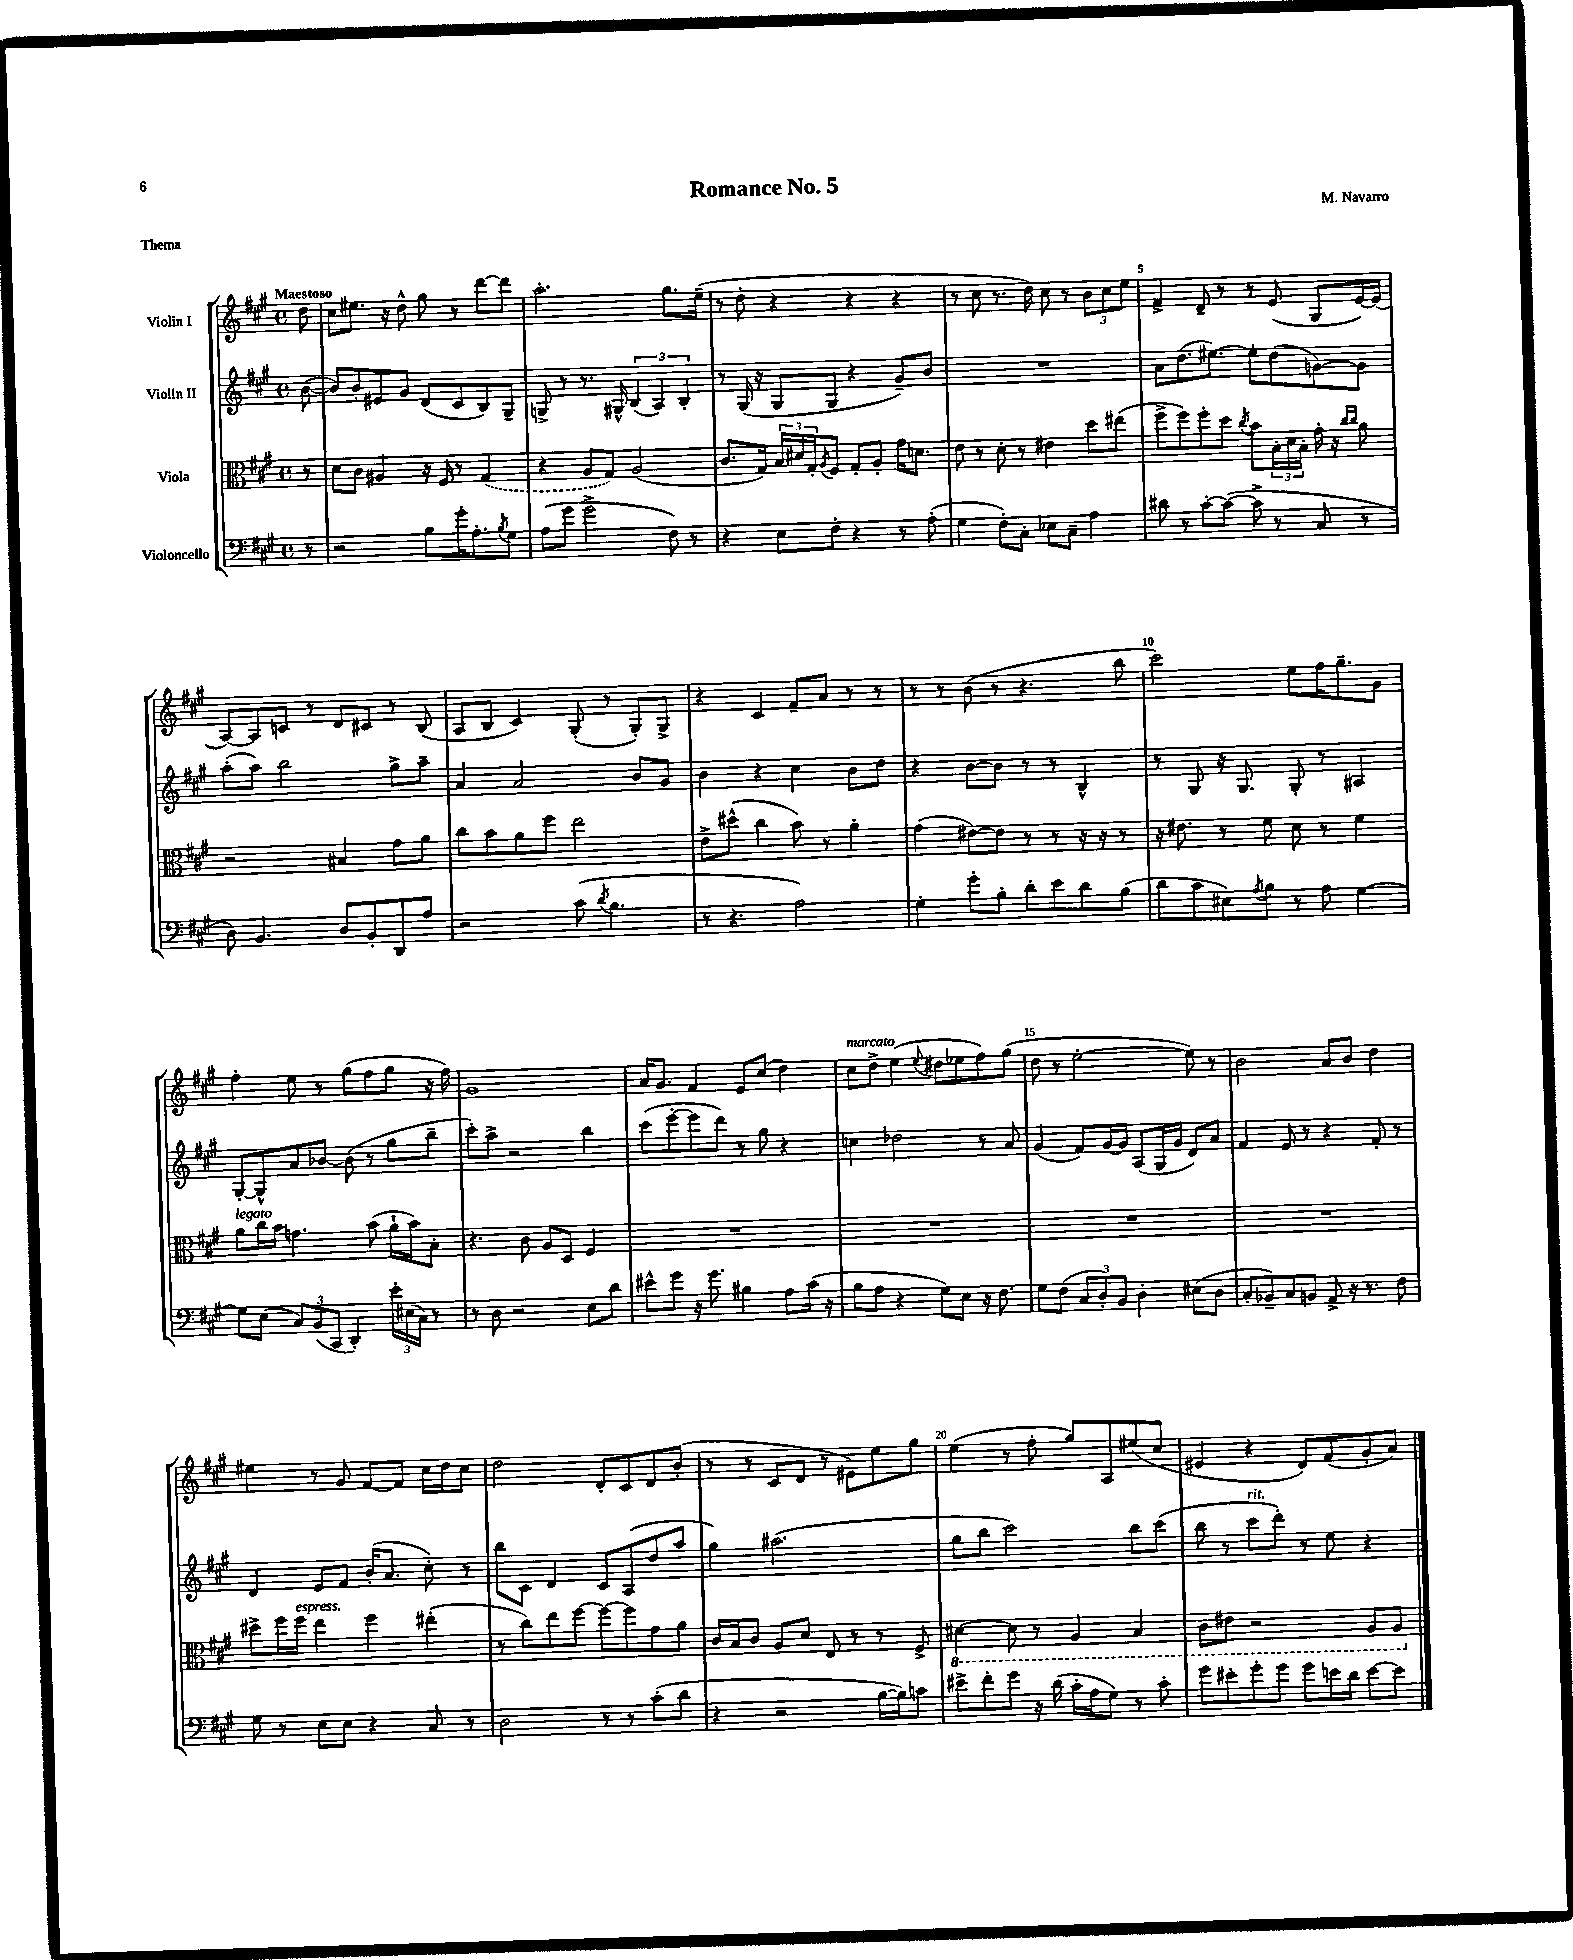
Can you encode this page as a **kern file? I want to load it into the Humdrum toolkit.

**kern	**kern	**kern	**kern
*staff4	*staff3	*staff2	*staff1
*clefF4	*clefC3	*clefG2	*clefG2
*k[f#c#g#]	*k[f#c#g#]	*k[f#c#g#]	*k[f#c#g#]
*M4/4	*M4/4	*M4/4	*M4/4
*met(c)	*met(c)	*met(c)	*met(c)
8r	8r	([8b	8dd
=	=	=	=
2r	8d	8b])	8cc#
.	8c#	8b'	8.ee#
.	4A#	8e#	.
.	.	.	16r
.	.	8g#	8dd^^
8B	16r	(8d	8gg#
.	16F#	.	.
16g#'	8r	8c#	8r
8.A'	.	.	.
.	(4G#	8B)	[8ddd
8qB	.	.	.
8G#	.	8G#~	8ddd]
=	=	=	=
(8A	4r	8G^	2.aa'
8g#	.	8r	.
2g#^	8A	8.r	.
.	8G#)	.	.
.	.	16G#^^	.
.	(2A	(6B	.
.	.	6A)	.
8F#)	.	.	8.gg#
.	.	6B'	.
8r	.	.	.
.	.	.	(16ee~
=	=	=	=
4r	8.c#	8r	8r
.	.	(16G#	8dd'
.	16G#)	16r	.
8E	24B	8G#	4r
.	24d#	.	.
.	24G#'	.	.
.	8qA	.	.
8F#'	8F#	8G#	.
4r	8G#'	4r	4r
.	8A'	.	.
8r	16g#	8g#~)	4r
.	8.d	.	.
(8A'	.	8b	.
=	=	=	=
4G#	8e	1r	8r
.	8r	.	8cc#
8F#')	8d'	.	8.r
8C#'	8r	.	.
.	.	.	16dd)
8E-	4e#	.	8cc#
8C#~	.	.	8r
4A	8dd	.	12b
.	.	.	12cc#
.	(8ee#	.	.
.	.	.	12ee
=	=	=	=
8d#	8ff#^	8a	4f#^
8r	8ff#)	(8.dd	.
[8c#'	8ff#'	.	8d~
.	.	[8.ee#)	.
(8c#_	8dd	.	8r
.	8qcc#	.	.
8c#^]	8b	8ee#']	8r
8r	24B'	(8dd	(8e
.	24d	.	.
.	24B'	.	.
8C#	16g#'	[8g)	8G#
.	16r	.	.
.	16qqcc#	.	.
.	16qqcc#	.	.
8r	8a	8g]	[16e)
.	.	.	(16e]
=	=	=	=
8D)	2r	(8aa'	[8A)
4.BB	.	8aa)	8A]
.	.	2bb	8c
.	.	.	8r
8D	4B#	.	8d
8BB'	.	.	8c#
8DD	8g#	8gg#^	8r
8A	8a	8aa~	(8B
=	=	=	=
2r	8cc#	4a	8A
.	8b	.	8B
.	8a	2a	4c#)
.	8ff#	.	.
(8c#	2ee	.	(8G#'
8qd	.	.	.
4.B	.	.	8r
.	.	8b	8G#')
.	.	8g#	8G#^
=	=	=	=
8r	8e^	4b	4r
4.r	(8dd#^^	.	.
.	4cc#	4r	4c#
2A)	8b)	4cc#	8f#~
.	8r	.	8a
.	4a'	8b	8r
.	.	8dd	8r
=	=	=	=
4G#'	(4g#	4r	8r
.	.	.	8r
8g#'	[8e#)	[8b	(8b
8B'	8e#]	8b]	8r
8d'	8r	8r	4.r
8e	8r	8r	.
8d	16r	4B^^	.
.	16r	.	.
(8B	8r	.	8bb
=	=	=	=
8d	16r	8r	2ccc#)
.	8.e#	.	.
8c#	.	8G#	.
8E#)	8r	16r	.
.	.	8.G#	.
8qA	.	.	.
8B	8f#	.	.
8r	8d	8G#'	8ee
8A	8r	8r	16ff#
.	.	.	8.gg#~
[4G#	4f#	4A#	.
.	.	.	8g#
=	=	=	=
8G#]	8a	[8G#'	4ff#'
(8E	16cc#	8G#^^]	.
.	16b	.	.
12C#)	4.g	8a	8ee
(12BB	.	.	.
.	.	[8b-	8r
12CC#	.	.	.
4DD')	.	(8b-]	(8gg#
.	(8b	8r	8ff#
24e'	16a`	8gg#	8gg#
(24E#	.	.	.
.	16b)	.	.
24C#)	.	.	.
8r	8B'	8bb~	16r
.	.	.	16ff#)
=	=	=	=
8r	4.r	8ccc#')	1g#
8D	.	8aa^	.
2r	.	2r	.
.	8c#	.	.
.	8A	.	.
.	8D	.	.
8E	4F#	4bb	.
8d	.	.	.
=	=	=	=
8e#^^	1r	(8ccc#	16a
.	.	.	8.g#
8g#	.	[8eee'	.
16r	.	8eee]	4f#
8.g#	.	.	.
.	.	8ddd)	.
4B#	.	8r	8e
.	.	8gg#	(8cc#
8A	.	4r	4dd)
(16c#	.	.	.
16r	.	.	.
=	=	=	=
8B	1r	4cc	8cc#
8A	.	.	8dd^
4r	.	2dd-	(4ee
.	.	.	8qqee
8G#)	.	.	8dd#
8E	.	.	8ee-
16r	.	8r	8ff#)
8.F#	.	.	.
.	.	8a	(8gg#
=	=	=	=
8G#	1r	(4g#	8dd
(8F#	.	.	8r
12C#	.	8f#)	[2ee'
12D')	.	.	.
.	.	[16g#	.
12BB	.	.	.
.	.	16g#]	.
4D'	.	(8A	.
.	.	16G#	.
.	.	16g#	.
(8E#	.	8d)	8ee])
8D	.	8a	8r
=	=	=	=
8C#'	1r	4f#	2b
8BB-~)	.	.	.
8C#	.	8e	.
8BB	.	8r	.
8AA^	.	4r	8a
16r	.	.	8b
8.r	.	.	.
.	.	8f#'	4dd
8F#	.	8r	.
=	=	=	=
8G#	8dd#^	4d	4ee#
8r	16ff#	.	.
.	16ff#	.	.
8E	4ee	8e	8r
8E	.	8f#	8g#
4r	4ff#	(16b'	[8f#
.	.	8.a	.
.	.	.	8f#]
8C#	(4ee#'	8cc#')	16cc#
.	.	.	16dd
8r	.	8r	8cc#
=	=	=	=
2D	8r	8bb	2dd
.	8cc#)	8c#	.
.	8ee	4d	.
.	[8ff#	.	.
8r	8ff#_	8c#	8d'
8r	8ff#]	(8A	8c#
(8c#'	8g#	8dd	8d
8d	8a	8aa	(8b'
=	=	=	=
4r	16c#	4gg#)	8r
.	16B	.	.
.	8c#	.	8r
2r	8A	(2.aa#	8c#
.	8d	.	8d
.	8E	.	8r
.	8r	.	8e#)
[16B	8r	.	8ee
16B])	.	.	.
8c	8F#^	.	8gg#
=	=	=	=
8e#^	[4D#	8gg#	(4ee
8f#'	.	8bb	.
8g#	8D#]	2ccc#)	8r
16r	8r	.	8ff#'
(16d	.	.	.
16c#'	4AA	.	8gg#)
16A	.	.	.
8G#)	.	.	8A
8r	4BB	8bb	(8ee#
8c#'	.	(8ccc#	8cc#
=	=	=	=
8g#	8C#	8bb	4e#
8e#'	8E#	8r	.
8g#'	2r	8ccc#	4r
8g#	.	8ddd')	.
8g#	.	8r	8d)
16e	.	8ee	(8f#
16d	.	.	.
[8e	8AA	4r	8g#'
8e]	8AA	.	8a)
==	==	==	==
*-	*-	*-	*-
